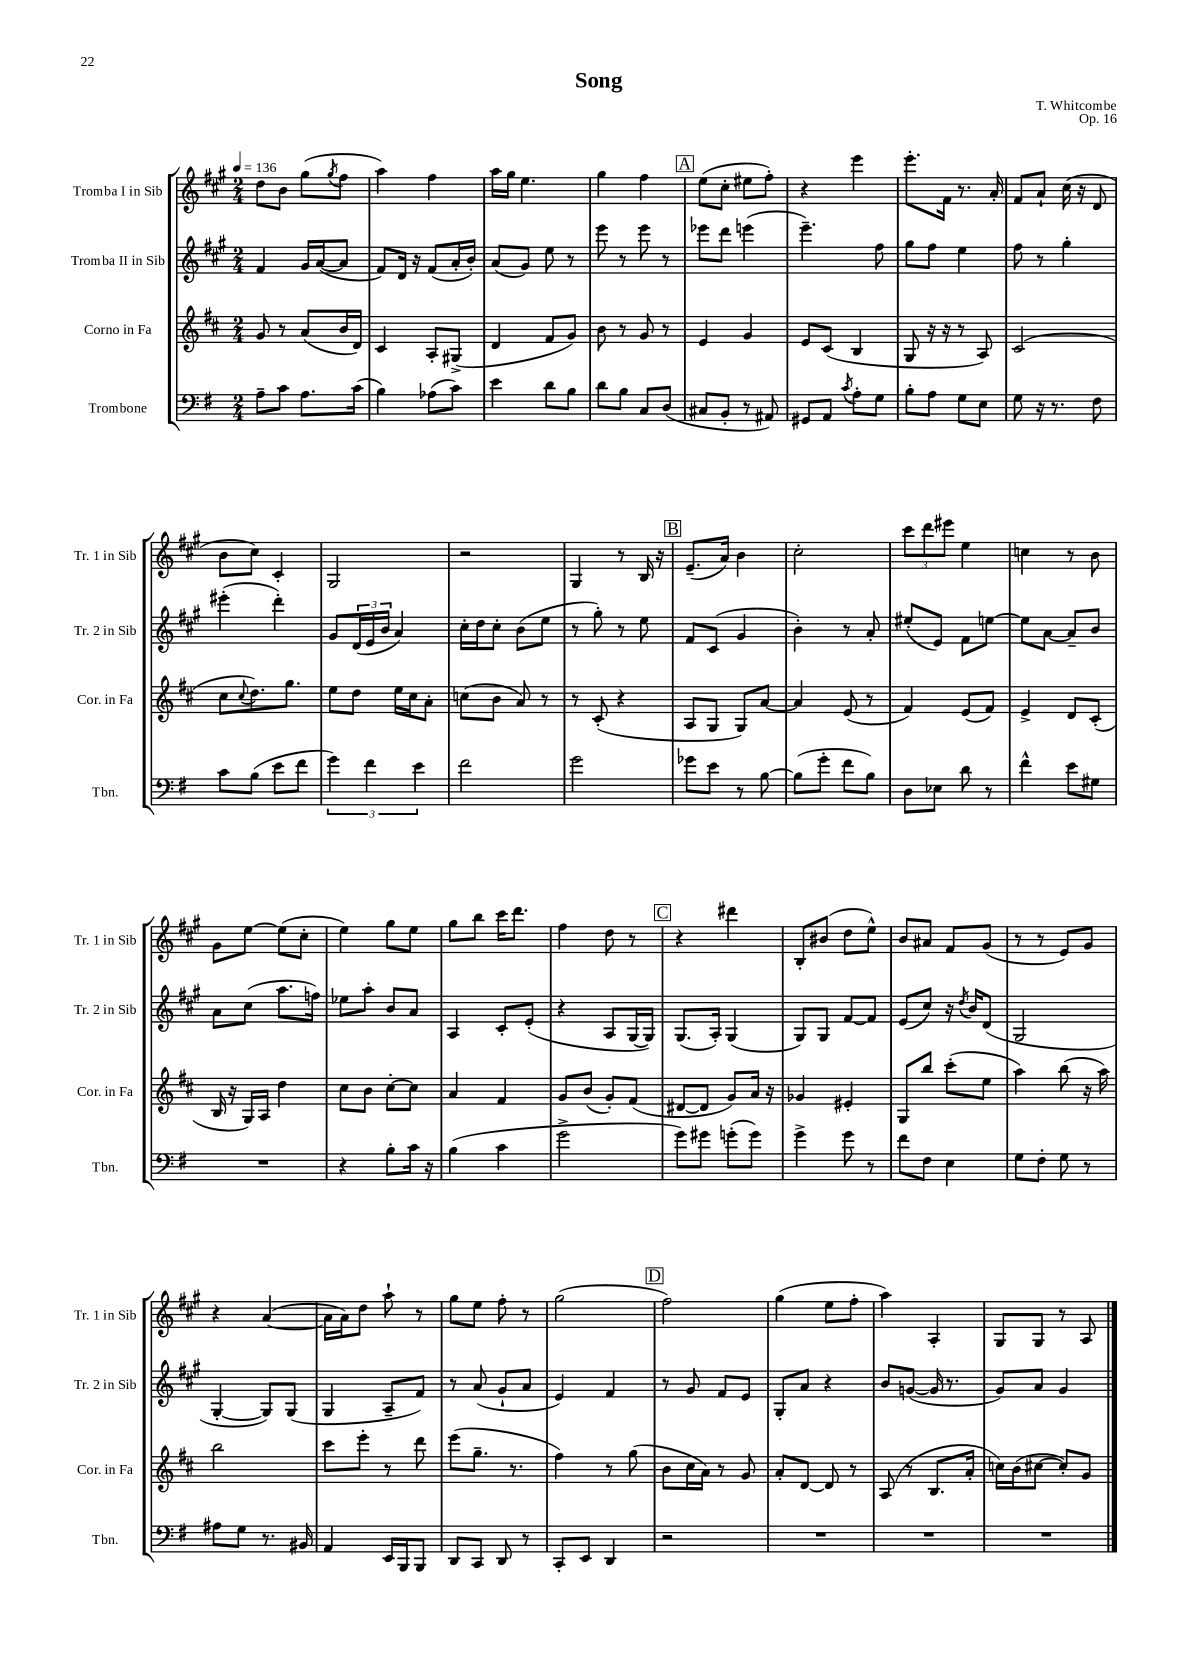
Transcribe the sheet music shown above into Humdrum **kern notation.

**kern	**kern	**kern	**kern
*staff4	*staff3	*staff2	*staff1
*clefF4	*clefG2	*clefG2	*clefG2
*k[f#]	*k[f#c#]	*k[f#c#g#]	*k[f#c#g#]
*M2/4	*M2/4	*M2/4	*M2/4
*MM136	*MM136	*MM136	*MM136
8A~	8g	4f#	8dd
8c	8r	.	8b
8.A	(8a	16g#	(8gg#
.	.	([16a	.
.	.	.	8qgg#
.	16b	8a]	8ff#
(16c	16d)	.	.
=	=	=	=
4B)	4c#	8f#)	4aa)
.	.	16d	.
.	.	16r	.
(8A-	8A'	(8f#	4ff#
8c)	(8G#^	16a'	.
.	.	16b')	.
=	=	=	=
4e	4d	(8a	16aa
.	.	.	16gg#
.	.	8g#)	4.ee
8d	8f#	8ee	.
8B	8g)	8r	.
=	=	=	=
8d	8b	8eee	4gg#
8B	8r	8r	.
8C	8g	8eee	4ff#
(8D	8r	8r	.
=	=	=	=
8C#	4e	8eee-	(8ee
8BB'	.	8ddd	8cc#'
8r	4g	(4eee	8ee#
8AA#)	.	.	8ff#')
=	=	=	=
8GG#	8e	4.eee~)	4r
8AA	(8c#	.	.
8qc	.	.	.
8A'	4B	.	4eee
8G	.	8ff#	.
=	=	=	=
8B'	8G	8gg#	8.eee'
8A	16r	8ff#	.
.	16r	.	16f#
8G	8r	4ee	8.r
8E	8A)	.	.
.	.	.	16a'
=	=	=	=
8G	(2c#	8ff#	8f#
16r	.	8r	8a`
8.r	.	.	.
.	.	4gg#'	(16cc#
.	.	.	16r
8F#	.	.	8d
=	=	=	=
8c	8cc#	(4eee#'	8b
.	8qqcc#	.	.
(8B	8.dd)	.	8cc#)
8e	.	4ddd')	4c#'
.	8.gg	.	.
8f#	.	.	.
=	=	=	=
6g)	8ee	8g#	2G#
.	8dd	(24d	.
6f#	.	24e	.
.	.	24b	.
.	16ee	4a)	.
.	16cc#	.	.
6e	.	.	.
.	8a'	.	.
=	=	=	=
2f#	(8cc	16cc#'	2r
.	.	16dd	.
.	8b	8cc#'	.
.	8a)	(8b	.
.	8r	8ee	.
=	=	=	=
2g	8r	8r	4G#
.	(8c#'	8gg#')	.
.	4r	8r	8r
.	.	8ee	16B
.	.	.	16r
=	=	=	=
8g-	8A	8f#	(8.e~
8e	8G	(8c#	.
.	.	.	16a)
8r	8G)	4g#	4b
[8B	[8a	.	.
=	=	=	=
(8B]	4a]	4b')	2cc#'
8g'	.	.	.
8f#	(8e	8r	.
8B)	8r	8a'	.
=	=	=	=
8D	4f#)	(8ee#'	12ccc#
.	.	.	12ddd
8E-	.	8e)	.
.	.	.	12eee#
8d	(8e	8f#	4ee
8r	8f#)	[8ee	.
=	=	=	=
4f#^^	4e^	8ee]	4cc
.	.	[8a	.
8e	8d	8a~]	8r
8G#	(8c#'	8b	8b
=	=	=	=
2r	16B	8a	8g#
.	16r	.	.
.	16G)	(8cc#	[8ee
.	16A	.	.
.	4dd	8.aa	(8ee]
.	.	.	8cc#'
.	.	16ff)	.
=	=	=	=
4r	8cc#	8ee-	4ee)
.	8b	8aa'	.
8B'	[8cc#'	8b	8gg#
16c	8cc#]	8a	8ee
16r	.	.	.
=	=	=	=
(4B	4a	4A	8gg#
.	.	.	8bb
4c	4f#	8c#'	16ccc#
.	.	.	8.ddd
.	.	(8e'	.
=	=	=	=
2g^	8g	4r	4ff#
.	(8b	.	.
.	8g')	8A	8dd
.	(8f#	[16G#	8r
.	.	16G#])	.
=	=	=	=
8g)	[8d#	(8.G#	4r
8g#	8d#]	.	.
.	.	16A')	.
(8g'	8g)	(4G#	4ddd#
8g)	16a	.	.
.	16r	.	.
=	=	=	=
4g^	4g-	8G#)	8B'
.	.	8G#	(8b#
8g	4e#'	[8f#	8dd
8r	.	8f#]	8ee^^)
=	=	=	=
8f#	8G	(8e	8b
8F#	8bb	8cc#)	8a#
4E	(8ccc#'	16r	8f#
.	.	8qdd	.
.	.	16b	.
.	8ee	(8d	(8g#
=	=	=	=
8G	4aa)	2G#	8r
8F#'	.	.	8r
8G	(8bb	.	8e)
8r	16r	.	8g#
.	16aa)	.	.
=	=	=	=
8A#	2bb	[4G#'	4r
8G	.	.	.
8.r	.	8G#])	([4a
.	.	(8G#	.
16BB#	.	.	.
=	=	=	=
4AA	8ccc#	4G#	16a]
.	.	.	16a)
.	8eee'	.	8dd
16EE	8r	8A~	8aa`
16BBB	.	.	.
8BBB	8ddd	8f#)	8r
=	=	=	=
8DD	(8eee	8r	8gg#
8CC	8.gg~	(8a	8ee
8DD	.	8g#`	8ff#'
.	8.r	.	.
8r	.	8a	8r
=	=	=	=
8CC'	4ff#)	4e)	(2gg#
8EE	.	.	.
4DD	8r	4f#	.
.	(8gg	.	.
=	=	=	=
2r	8b	8r	2ff#)
.	16cc#	8g#	.
.	16a)	.	.
.	8r	8f#	.
.	8g	8e	.
=	=	=	=
2r	8a'	8G#'	(4gg#
.	[8d	8a	.
.	8d]	4r	8ee
.	8r	.	8ff#'
=	=	=	=
2r	(8A	8b	4aa)
.	8r	([8g	.
.	8.B	16g]	4A'
.	.	8.r	.
.	16a'	.	.
=	=	=	=
2r	16cc)	8g#)	8G#
.	(16b	.	.
.	[8cc#	8a	8G#
.	8cc#'])	4g#	8r
.	8g	.	8A
==	==	==	==
*-	*-	*-	*-
